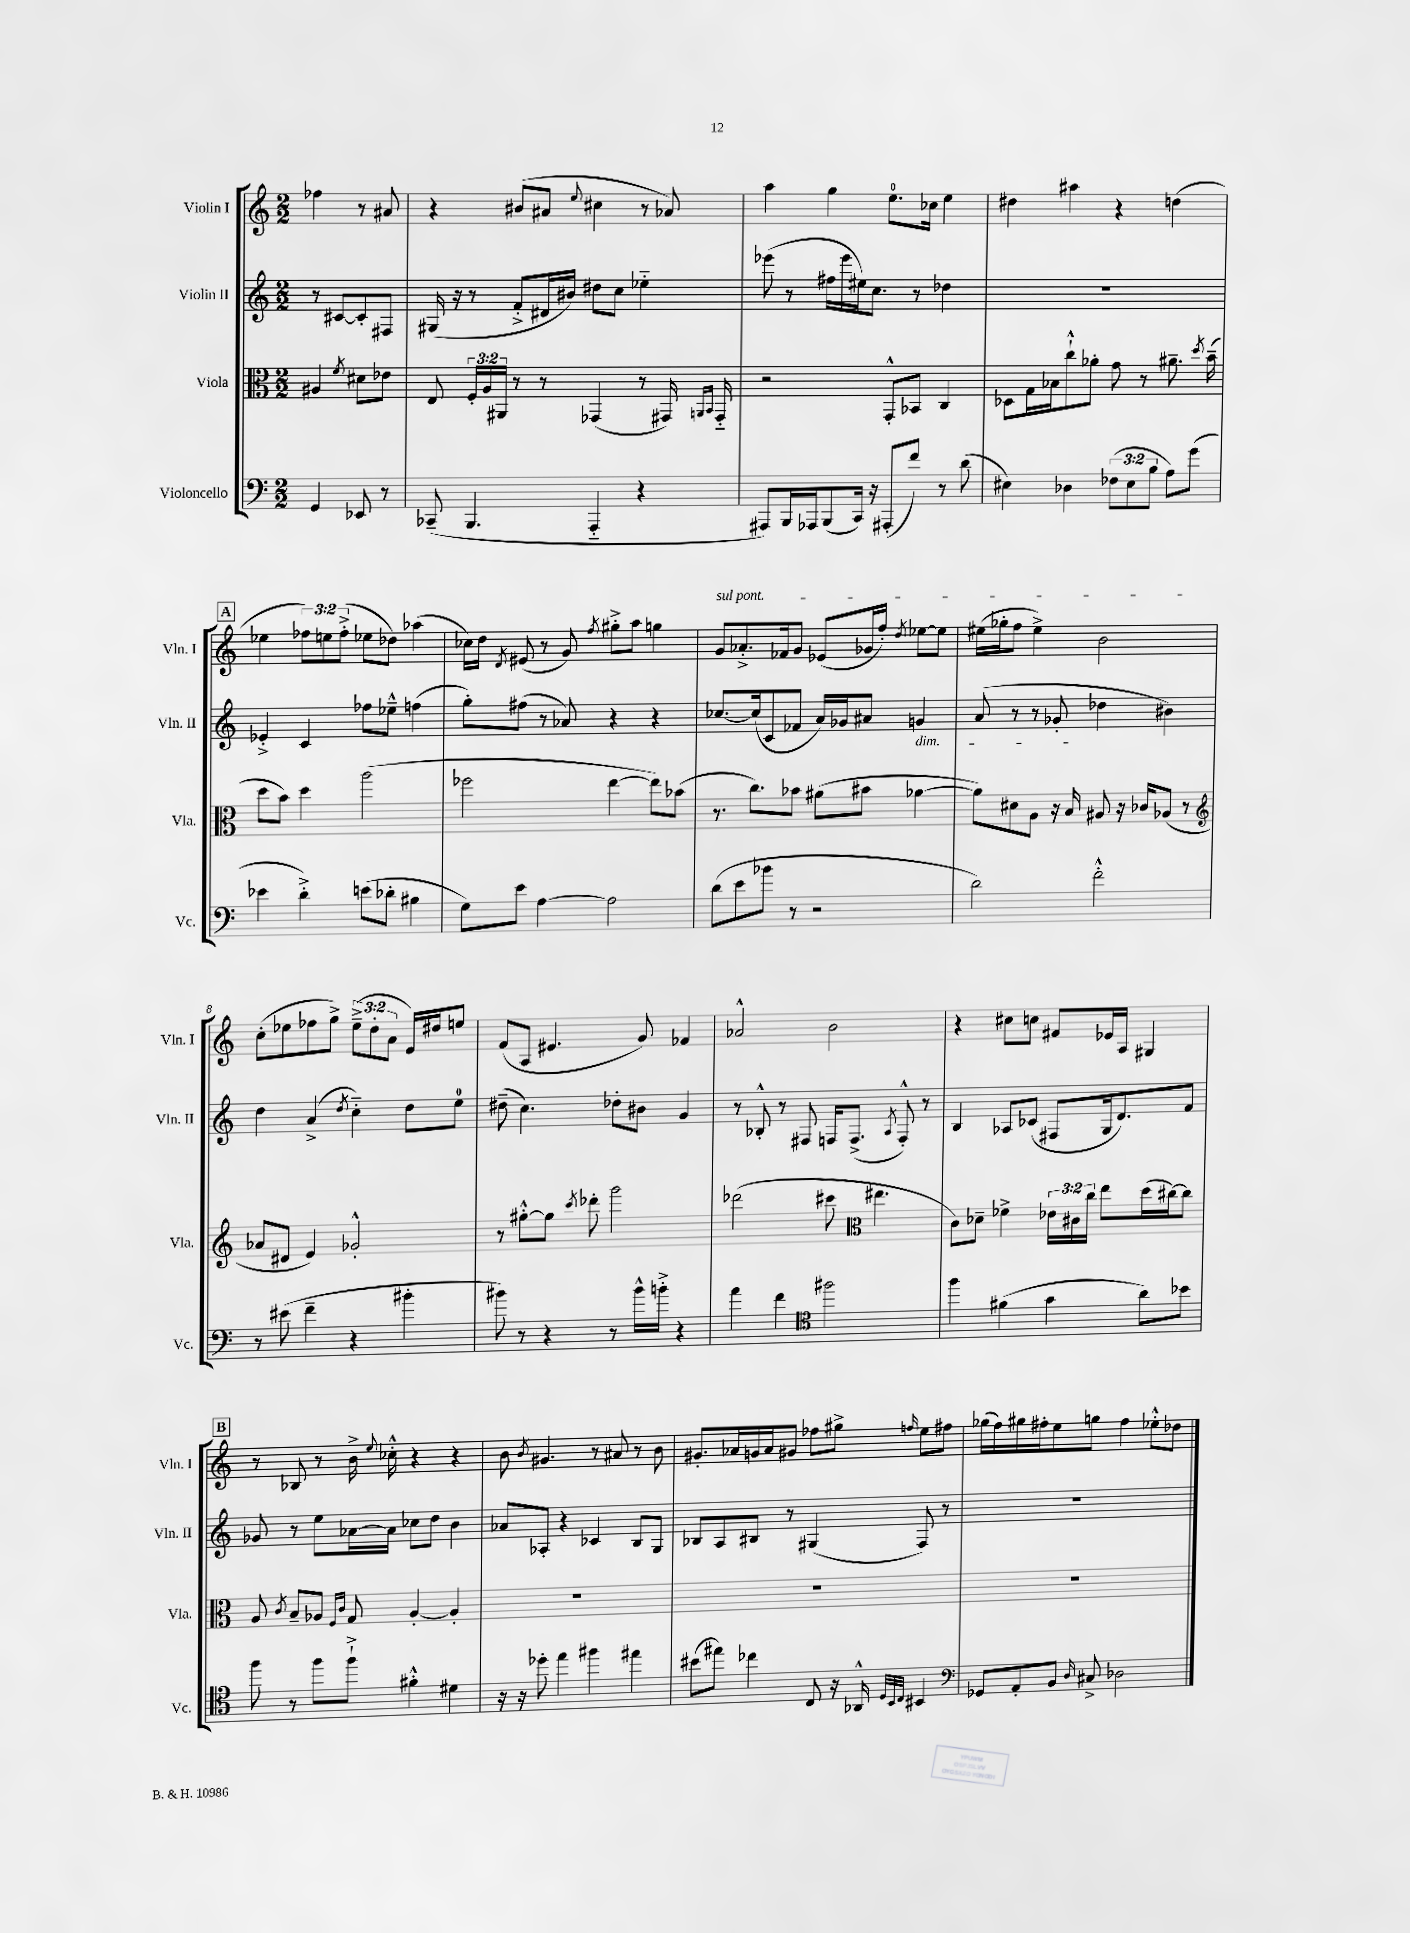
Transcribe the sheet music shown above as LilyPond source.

<<
\new StaffGroup <<
\new Staff = "s0" \with { instrumentName = "Violin I" shortInstrumentName = "Vln. I" } {
    \clef treble \key c \major \numericTimeSignature \time 2/2 \override Staff.TupletNumber.text = #tuplet-number::calc-fraction-text \partial 2
    \autoBeamOff fes''4 r8 ais'8 |
    r4 bis'8[( ais'8] \appoggiatura { e''8 } cis''4 r8 aes'8) |
    a''4 g''4 e''8.[-0 ces''16] e''4 |
    dis''4 ais''4 r4 d''4( |
    \mark \markup { \box "A" } ees''4 \tuplet 3/2 { fes''8[) e''8 fes''8]-.->( } ees''8[ des''8]) aes''4( |
    ces''16[) d''16] \acciaccatura { d'8 } eis'8( r8 g'8) \acciaccatura { f''8 } gis''8[-.-> a''8] g''4 |
    \once \override TextSpanner.bound-details.left.text = \markup { \italic "sul pont." } g'8[\startTextSpan aes'8.-.-> fes'16 g'8] ees'8[( ges'16 f''16]-.) \acciaccatura { d''8 } ees''8[~ ees''8] |
    eis''16[( ges''16-. f''8] eis''4->) b'2\stopTextSpan |
    c''8[-.( ees''8 fes''8 g''8]->) \tuplet 3/2 { ees''8[--->( d''8-. a'8] } e'16[) dis''16 e''8] |
    f'8[( a8] eis'4. g'8) fes'4 |
    aes'2-^ b'2 |
    r4 cis''8[ c''8] fis'8[ ees'16 a16] gis4 |
    \mark \markup { \box "B" } r8 bes8 r8 b'16-> \appoggiatura { e''8 } ces''16-.-^ r4 r4 |
    b'8 \acciaccatura { b'8 } gis'4. r8 ais'8 r8 b'8 |
    gis'8.[-. aes'16 g'16 aes'16 gis'8] fes''8[ gis''8]-> \grace { f''16 } e''8[ fis''8] |
    ges''16[( f''16) gis''16 fis''16-. e''8 g''8] fis''4 ees''8[-.-^ des''8] \bar "|." |
}
\new Staff = "s1" \with { instrumentName = "Violin II" shortInstrumentName = "Vln. II" } {
    \clef treble \key c \major \numericTimeSignature \time 2/2 \partial 2
    \autoBeamOff r8 cis'8[~ cis'8-. fis8] |
    gis16( r16 r8 f'8[-.-> dis'16 bis'16]) dis''8[ c''8] ees''4-_ |
    ees'''8( r8 fis''16[ ees'''16 eis''16) c''8.] r8 des''4 |
    R1 |
    \mark \markup { \box "A" } ees'4-.-> c'4 fes''8[ ees''8]---^ f''4( |
    g''8[-.) fis''8]( r8 aes'8) r4 r4 |
    ces''8.[~ ces''16( c'8 fes'8] a'16[) ges'16 ais'8] g'4\dim |
    a'8( r8 r8 ges'8-.\! des''4 bis'4) |
    d''4 a'4->( \acciaccatura { d''8 } c''4-_) d''8[ e''8]-0 |
    dis''8--( c''4.) des''8[-. bis'8] g'4 |
    r8 bes8-.-^ r8 fis8 f16[ f8.]->( \acciaccatura { a8 } f8-.-^) r8 |
    b4 aes8[ ces'8]( fis8[ g16 d'8.) f'8] |
    \mark \markup { \box "B" } ges'8 r8 e''8[ aes'16~ aes'16] ces''8[ d''8] b'4 |
    aes'8[ aes8]-. r4 ces'4 b8[ g8] |
    bes8[ a8 bis8] r8 gis4( f8) r8 |
    R1 \bar "|." |
}
\new Staff = "s2" \with { instrumentName = "Viola" shortInstrumentName = "Vla." } {
    \clef alto \key c \major \numericTimeSignature \time 2/2 \override Staff.TupletNumber.text = #tuplet-number::calc-fraction-text \partial 2
    \autoBeamOff ais4 \acciaccatura { f'8 } dis'8[ ees'8] |
    e8 \tuplet 3/2 { f16[-. a16 ais,16] } r8 r8 ges,4( r8 gis,16) \grace { a,16[ b,16] } gis,16-_ |
    r2 g,8[-.-^ bes,8] c4 |
    des8[ g16 bes16 c''8-!-^ aes'8]-. g'8 r8 ais'8.-- \acciaccatura { d''8 } b'16--( |
    \mark \markup { \box "A" } d''8[ b'8]) d''4 a''2( |
    fes''2 e''4~ e''8[) bes'8]( |
    r8. c''8.[) bes'8] ais'8[( bis'8] aes'4~ |
    aes'8[) dis'8 a8] r16 b16 ais8 r16 ces'16[ aes8]( r8 |
    \clef treble aes'8[ dis'8] e'4) ges'2-.-^ |
    r8 gis''8[~-.-^ gis''8] \acciaccatura { c'''8 } des'''8-. g'''2 |
    des'''2( cis'''8 \clef alto eis''4. |
    c'8[) des'8]-- fes'4-> \tuplet 3/2 { ees'16[ cis'16 c''16] } e''8[ d''16( cis''16~) cis''8] |
    \mark \markup { \box "B" } a8 \acciaccatura { c'8 } b8[-- aes8] \grace { f16[ c'16] } g8 aes4~-. aes4-. |
    R1 |
    R1 |
    R1 \bar "|." |
}
\new Staff = "s3" \with { instrumentName = "Violoncello" shortInstrumentName = "Vc." } {
    \clef bass \key c \major \numericTimeSignature \time 2/2 \override Staff.TupletNumber.text = #tuplet-number::calc-fraction-text \partial 2
    \autoBeamOff g,4 ees,8 r8 |
    ces,8--( b,,4. a,,4-_ r4 |
    ais,,8[) b,,16 aes,,16 b,,8( c,16]) r16 ais,,8[-.( f'8]) r8 d'8( |
    eis4) des4 \tuplet 3/2 { fes8[( eis8 b8] } a8[) g'8]( |
    \mark \markup { \box "A" } ees'4 d'4-.->) e'8[( des'8]-. bis4 |
    g8[) e'8] a4~ a2 |
    d'8[( e'8 bes'8] r8 r2 |
    d'2) f'2-.-^ |
    r8 eis'8( f'4-- r4 bis'4-. |
    bis'8) r8 r4 r8 bis'16[-^ b'16]-.-> r4 |
    a'4 f'4 \clef tenor fis''2 |
    f''4 fis'4( g'4 a'8[) bes'8] |
    \mark \markup { \box "B" } f''8 r8 f''8[ f''8]-!-> fis'4-.-^ dis'4 |
    r16 r16 des''8-. e''4 fis''4 eis''4 |
    bis'8[( eis''8]) ces''4 c8 r16 aes,16-^ \grace { d32[ b,32 c32] } bis,4 |
    \clef bass ges,8[ a,8-. b,8] \grace { d16 } cis8-> des2 \bar "|." |
}
>>
>>
